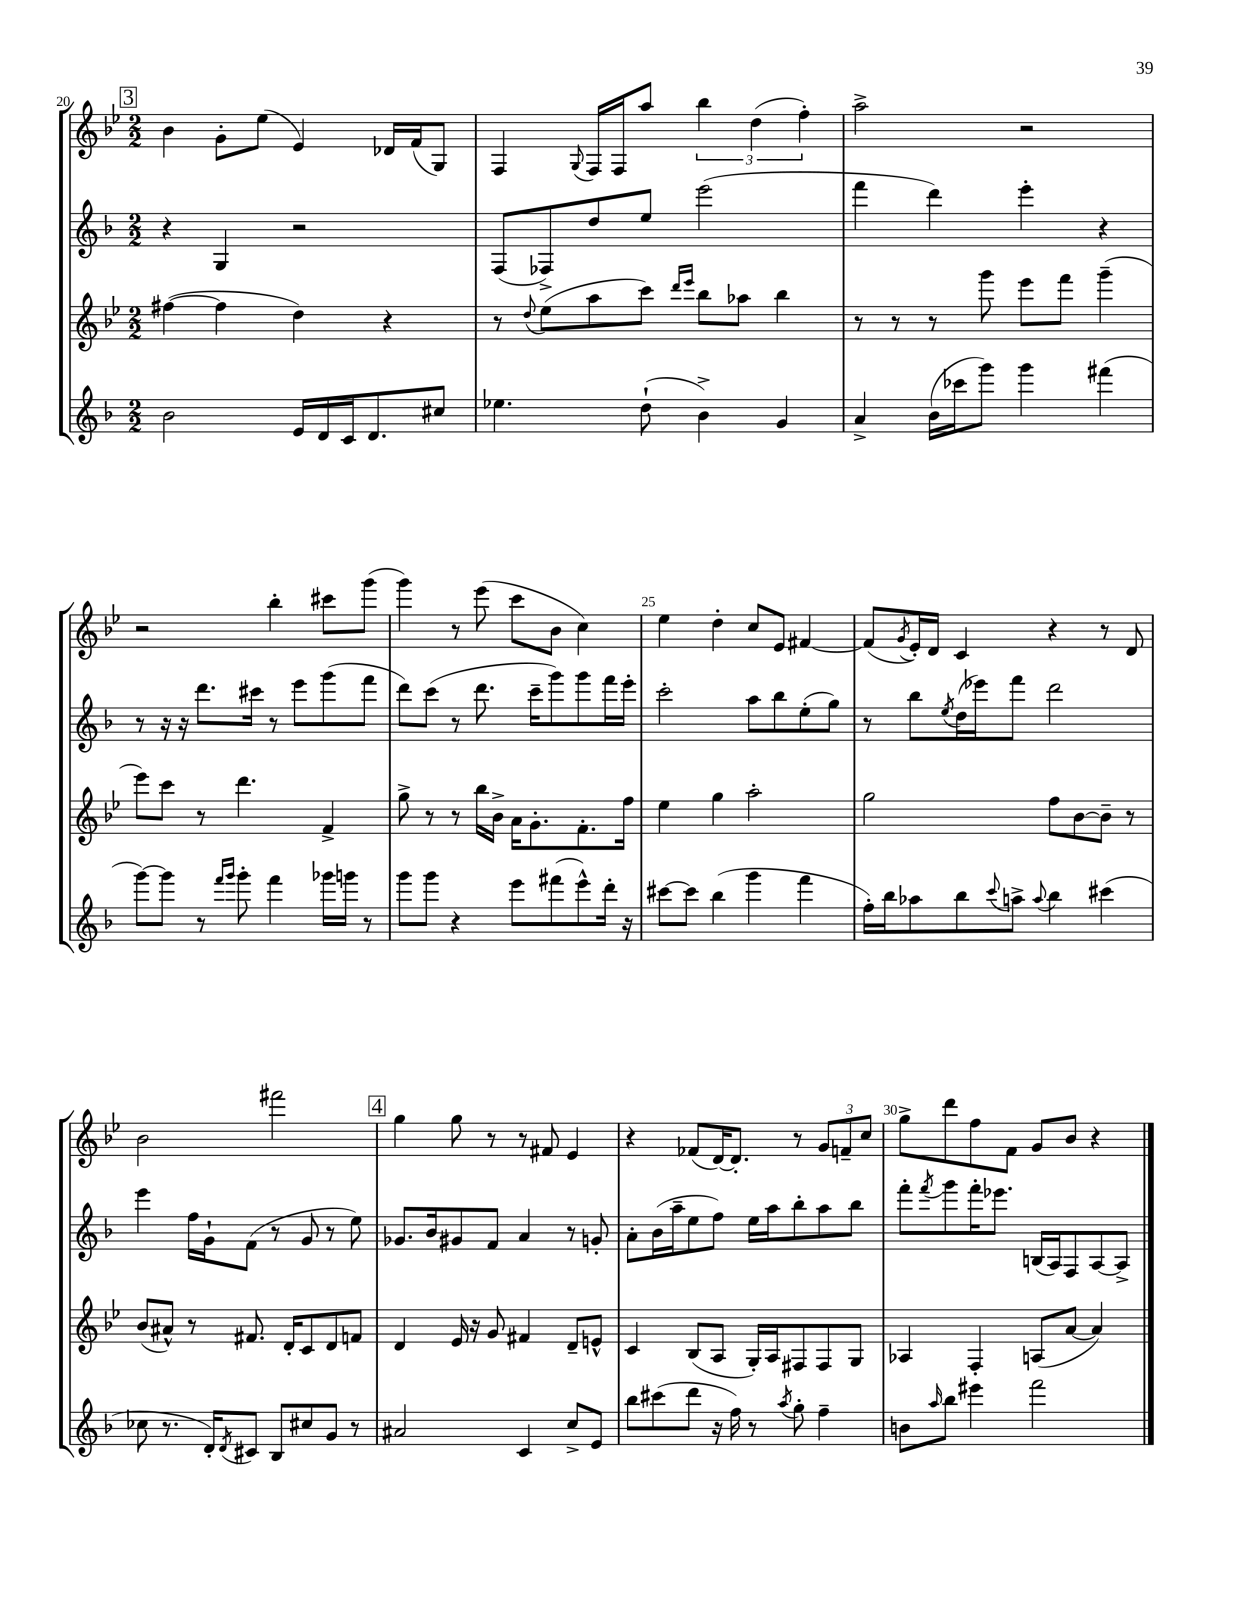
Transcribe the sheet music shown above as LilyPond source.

<<
\new StaffGroup <<
\new Staff = "s0" {
    \clef treble \key bes \major \numericTimeSignature \time 2/2
    \mark \markup { \box "3" } bes'4 g'8-. ees''8( ees'4) des'16 f'16( g8) |
    f4 \appoggiatura { g8 } f16 f16 a''8 \tuplet 3/2 { bes''4 d''4( f''4-.) } |
    a''2-> r2 |
    r2 bes''4-. cis'''8 g'''8( |
    g'''4) r8 ees'''8( c'''8 bes'8 c''4) |
    ees''4 d''4-. c''8 ees'8 fis'4~ |
    fis'8( \acciaccatura { g'8 } ees'16-.) d'16 c'4 r4 r8 d'8 |
    bes'2 fis'''2 |
    \mark \markup { \box "4" } g''4 g''8 r8 r8 fis'8 ees'4 |
    r4 fes'8( d'16~) d'8.-. r8 \tuplet 3/2 { g'8 f'8-- c''8 } |
    g''8-> d'''8 f''8 f'8 g'8 bes'8 r4 \bar "|." |
}
\new Staff = "s1" {
    \clef treble \key f \major \numericTimeSignature \time 2/2
    \mark \markup { \box "3" } r4 g4 r2 |
    f8( fes8->) d''8 e''8 e'''2( |
    f'''4 d'''4) e'''4-. r4 |
    r8 r16 r16 d'''8. cis'''16 r8 e'''8 g'''8( f'''8 |
    d'''8) c'''8( r8 d'''8. c'''16-- g'''8) g'''8 f'''16 e'''16-. |
    c'''2-. a''8 bes''8 e''8-.( g''8) |
    r8 bes''8 \acciaccatura { e''8 } d''16( ees'''16) f'''8 d'''2 |
    e'''4 f''16 g'16-! f'8( r8 g'8 r8 e''8) |
    \mark \markup { \box "4" } ges'8. bes'16 gis'8 f'8 a'4 r8 g'8-. |
    a'8-. bes'16( a''16-- e''8 f''8) e''16 a''16 bes''8-. a''8 bes''8 |
    f'''8-. \acciaccatura { f'''8 } g'''8 f'''16-. ees'''8. b16( a16) f8 a8~ a8-> \bar "|." |
}
\new Staff = "s2" {
    \clef treble \key bes \major \numericTimeSignature \time 2/2
    \mark \markup { \box "3" } fis''4~( fis''4 d''4) r4 |
    r8 \appoggiatura { d''8 } ees''8( a''8 c'''8) \grace { d'''16 ees'''16 } bes''8 aes''8 bes''4 |
    r8 r8 r8 g'''8 ees'''8 f'''8 g'''4--( |
    ees'''8) c'''8 r8 d'''4. f'4-> |
    g''8-> r8 r8 bes''16 bes'16-> a'16 g'8.-. f'8.-. f''16 |
    ees''4 g''4 a''2-. |
    g''2 f''8 bes'8~ bes'8-- r8 |
    bes'8( ais'8-^) r8 fis'8. d'16-. c'8 d'8 f'8 |
    \mark \markup { \box "4" } d'4 ees'16 r16 g'8 fis'4 d'8-- e'8-^ |
    c'4 bes8( a8 g16-.) a16 fis8 fis8 g8 |
    aes4 f4-. a8( a'8~ a'4) \bar "|." |
}
\new Staff = "s3" {
    \clef treble \key f \major \numericTimeSignature \time 2/2
    \mark \markup { \box "3" } bes'2 e'16 d'16 c'16 d'8. cis''8 |
    ees''4. d''8-!( bes'4->) g'4 |
    a'4-> bes'16( ces'''16 g'''8) g'''4 fis'''4( |
    g'''8~) g'''8 r8 \grace { f'''16 g'''16 } g'''8-. f'''4 ges'''16 g'''16 r8 |
    g'''8 g'''8 r4 e'''8 fis'''8( e'''8-^) d'''16-. r16 |
    cis'''8~ cis'''8 bes''4( g'''4 f'''4 |
    f''16-.) bes''16 aes''8 bes''8 \appoggiatura { c'''8 } a''8-> \appoggiatura { a''8 } bes''4 cis'''4( |
    ces''8 r8. d'16-.) \acciaccatura { d'8 } cis'8 bes8 cis''8 g'8 r8 |
    \mark \markup { \box "4" } ais'2 c'4 c''8-> e'8 |
    bes''8 cis'''8( d'''8 r16 f''16) r8 \acciaccatura { a''8 } g''8-. f''4-- |
    b'8 \grace { a''16 } bes''8 eis'''4 f'''2 \bar "|." |
}
>>
>>
\layout { \context { \Score currentBarNumber = #20 \override BarNumber.break-visibility = ##(#f #t #t) barNumberVisibility = #(every-nth-bar-number-visible 5) } }
